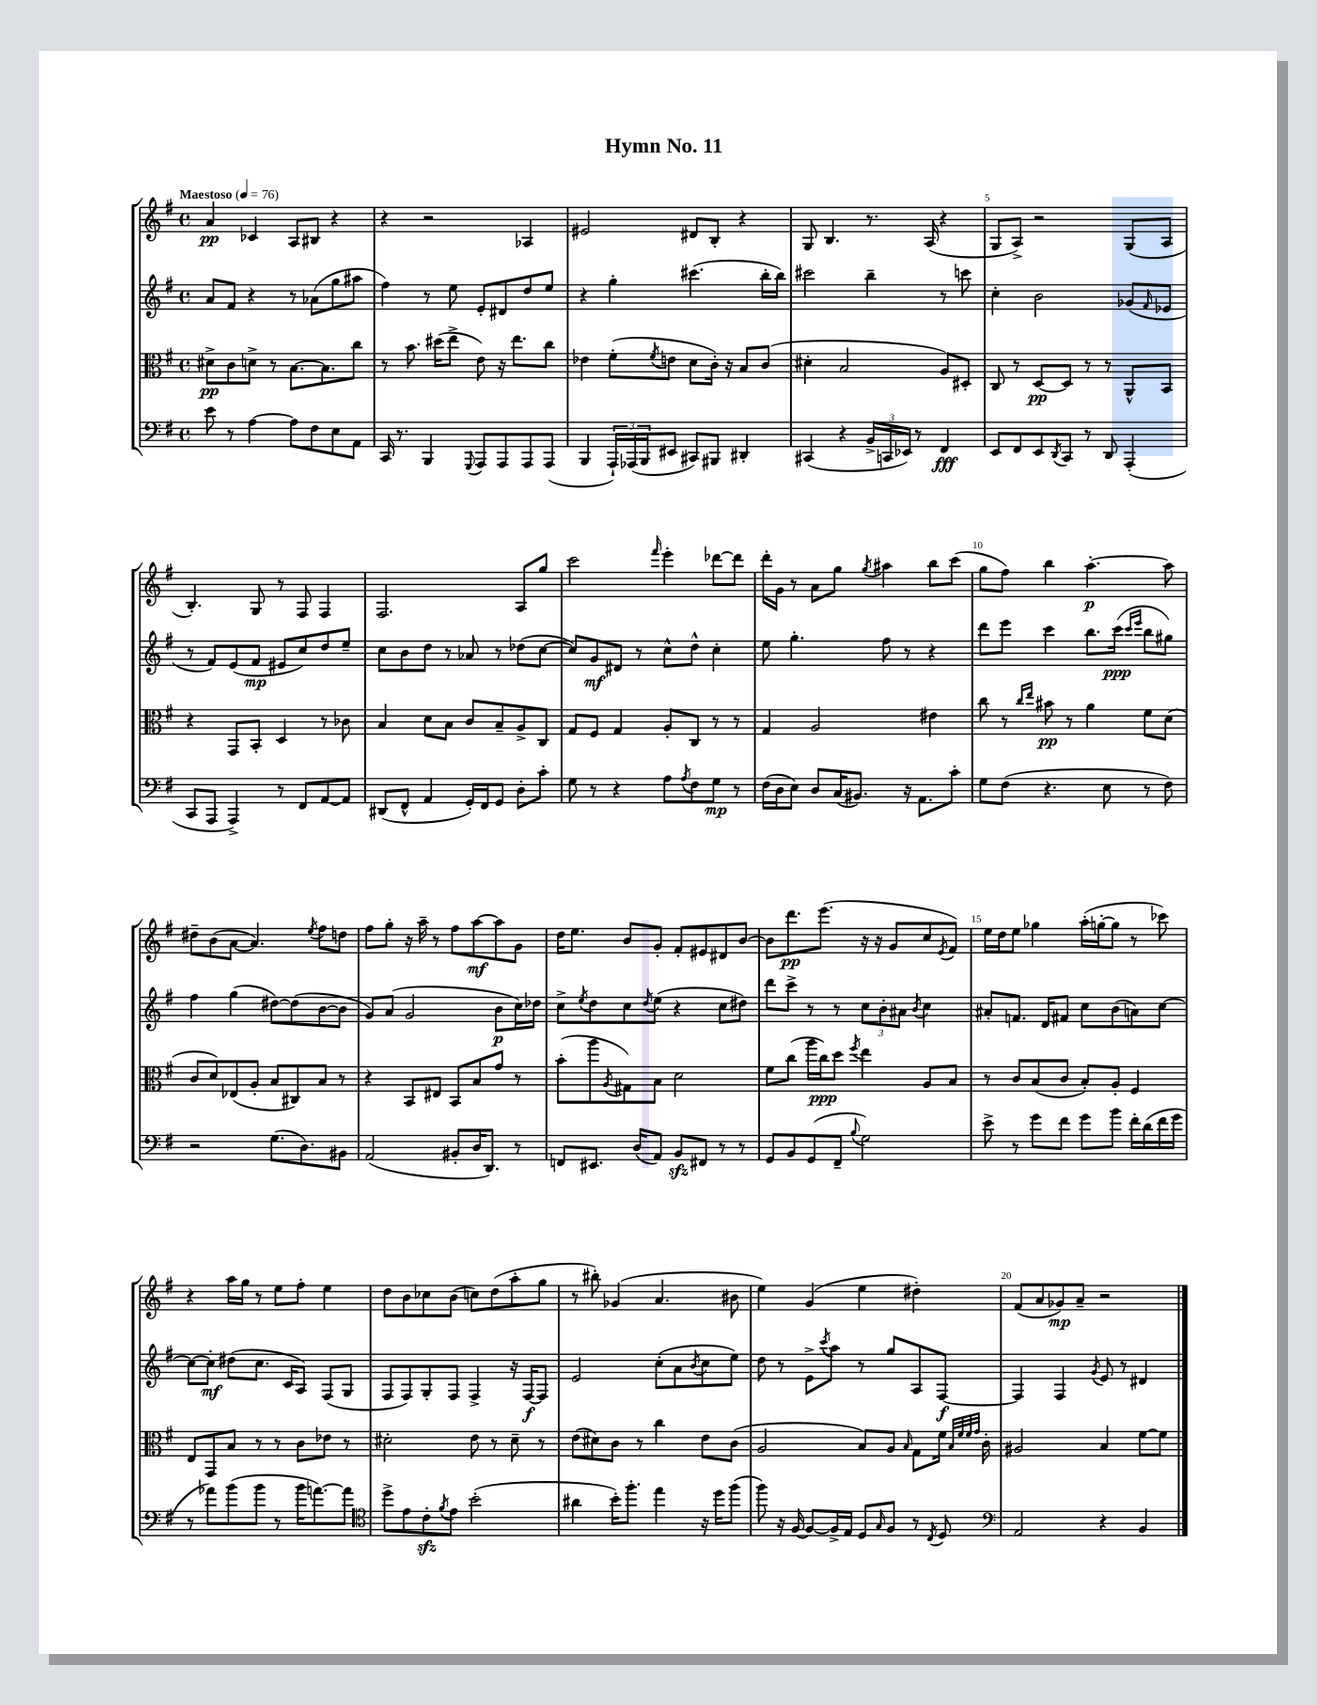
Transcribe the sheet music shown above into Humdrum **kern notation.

**kern	**dynam	**kern	**dynam	**kern	**dynam	**kern	**dynam
*part4	*part4	*part3	*part3	*part2	*part2	*part1	*part1
*staff4	*staff4	*staff3	*staff3	*staff2	*staff2	*staff1	*staff1
*clefF4	*	*clefC3	*	*clefG2	*	*clefG2	*
*k[f#]	*	*k[f#]	*	*k[f#]	*	*k[f#]	*
*M4/4	*	*M4/4	*	*M4/4	*	*M4/4	*
*met(c)	*	*met(c)	*	*met(c)	*	*met(c)	*
*MM76	*	*MM76	*	*MM76	*	*MM76	*
=1	=1	=1	=1	=1	=1	=1	=1
!	!	!	!	!	!	!LO:TX:a:B:t=Maestoso	!
8e\	.	8d#X^\L	pp	8a/L	.	4a/	pp
8r	.	8c\	.	8f#/J	.	.	.
[4A\	.	8dn^\J	.	4r	.	4c-X/	.
.	.	8r	.	.	.	.	.
8A\L]	.	[8.B\L	.	8r	.	8A/L	.
8F#\	.	.	.	(8a-X\L	.	8B#X/J	.
.	.	8.B\]	.	.	.	.	.
8E\	.	.	.	8gg\	.	4r	.
8AA\J	.	8cc\J	.	8aa#X\J	.	.	.
=2	=2	=2	=2	=2	=2	=2	=2
16CC/	.	8r	.	4ff#\)	.	4r	.
8.r	.	.	.	.	.	.	.
.	.	8.b\	.	.	.	.	.
4BBB/	.	.	.	8r	.	2r	.
.	.	(16dd#X\KL	.	.	.	.	.
.	.	8ee^\J	.	8ee\	.	.	.
8qqGGG/	.	.	.	.	.	.	.
8AAA/L	.	8e\)	.	8e'/L	.	.	.
8AAA/	.	16r	.	8d#X/	.	.	.
.	.	8.ee\L	.	.	.	.	.
8AAA/	.	.	.	8dd/	.	4A-X/	.
(8AAA/J	.	8cc\J	.	8ee/J	.	.	.
=3	=3	=3	=3	=3	=3	=3	=3
4BBB/	.	4e-X\	.	4r	.	2e#X/	.
24AAA`/LL)	.	(8f#'\L	.	4gg'\	.	.	.
(24AAA-X/	.	.	.	.	.	.	.
24BBB/J	.	.	.	.	.	.	.
.	.	8qf#/	.	.	.	.	.
8EE#X/J	.	8en\J	.	.	.	.	.
8CC#X/L)	.	8d\L	.	(4.ccc#X\	.	8d#X/L	.
8BBB#X/J	.	16c'\Jk)	.	.	.	8B'/J	.
.	.	16r	.	.	.	.	.
4DD#X'/	.	8B/L	.	.	.	4r	.
.	.	(8c/J	.	16bb'\LL	.	.	.
.	.	.	.	16bb\JJ)	.	.	.
=4	=4	=4	=4	=4	=4	=4	=4
(4CC#X/	.	4d#X'\	.	2ccc#X\	.	8G/	.
.	.	.	.	.	.	4.B/	.
4r	.	2B/	.	.	.	.	.
24BB^/LL	.	.	.	4bb~\	.	8.r	.
24CCn/	.	.	.	.	.	.	.
24EE-X/JJ)	.	.	.	.	.	.	.
8r	.	.	.	.	.	.	.
.	.	.	.	.	.	(16A/	.
4FF#/	fff	8A/L)	.	8r	.	4r	.
.	.	8D#X'/J	.	8cccn\	.	.	.
=5	=5	=5	=5	=5	=5	=5	=5
8EE/L	.	8C/	.	4cc'\	.	8G/L	.
8FF#/	.	8r	.	.	.	8A^/J)	.
8EE/	.	[8D/L	pp	2b\	.	2r	.
8qDD/	.	.	.	.	.	.	.
8CC/J	.	8D/J]	.	.	.	.	.
8r	.	8r	.	.	.	.	.
8DD/	.	8r	.	.	.	.	.
(4AAA'/	.	8AA^^/L	.	(8g-X/L	.	(8G/L	.
.	.	.	.	16qqf#/	.	.	.
.	.	8BB/J	.	8e-X/J	.	8A/J	.
!!LO:LB:g=z
=6	=6	=6	=6	=6	=6	=6	=6
8CC/L	.	4r	.	8r	.	4.B'/)	.
8AAA/J	.	.	.	8f#/L)	.	.	.
4AAA^/)	.	8GG/L	.	(8e/	.	.	.
.	.	8BB'/J	.	8f#/J	mp	8G/	.
8r	.	4D/	.	8e#X/L	.	8r	.
8FF#/L	.	.	.	8cc/)	.	8F#/	.
[8AA/	.	8r	.	8dd/	.	4F#/	.
8AA/J]	.	8c-X\	.	8ee~/J	.	.	.
=7	=7	=7	=7	=7	=7	=7	=7
(8DD#X/L	.	4B/	.	8cc\L	.	2.F#/	.
8FF#^^/J	.	.	.	8b\	.	.	.
4AA/	.	8d\L	.	8dd\J	.	.	.
.	.	8B\J	.	8r	.	.	.
16GG'/LL)	.	8c/L	.	8a-X/	.	.	.
16FF#/J	.	.	.	.	.	.	.
8GG/J	.	8B~/	.	8r	.	.	.
8D'\L	.	8A^/	.	(8dd-X\L	.	8A/L	.
8c'\J	.	8C/J	.	[8cc\J	.	8gg/J	.
=8	=8	=8	=8	=8	=8	=8	=8
8G\	.	8G/L	.	8cc/L])	.	2ccc\	.
8r	.	8F#/J	.	8g/	mf	.	.
4r	.	4G/	.	8d#X/J	.	.	.
.	.	.	.	8r	.	.	.
.	.	.	.	.	.	16qqfff#/	.
8A\L	.	8A'/L	.	8cc^^\L	.	4eee'\	.
8qA/	.	.	.	.	.	.	.
8F#\	.	8C/J	.	8dd^^\J	.	.	.
8G\J	mp	8r	.	4cc'\	.	[8ddd-X\L	.
8r	.	8r	.	.	.	8ddd-\J]	.
=9	=9	=9	=9	=9	=9	=9	=9
(16F#\LL	.	4G/	.	8ee\	.	16ddd'\LL	.
16D\J	.	.	.	.	.	16g\JJ	.
8E\J)	.	.	.	4.gg'\	.	8r	.
8D/L	.	2A/	.	.	.	8a\L	.
(16C/K	.	.	.	.	.	8gg\J	.
8.BB#X/J)	.	.	.	.	.	.	.
.	.	.	.	.	.	8qgg/	.
.	.	.	.	8ff#\	.	4aa#X\	.
16r	.	.	.	8r	.	.	.
8.AA\L	.	.	.	.	.	.	.
.	.	4e#X\	.	4r	.	8bb\L	.
8c'\J	.	.	.	.	.	(8ccc\J	.
=10	=10	=10	=10	=10	=10	=10	=10
8G\L	.	8cc\	.	8ddd\L	.	8gg\L	.
(8F#\J	.	8r	.	8eee\J	.	8ff#\J)	.
.	.	16qqcc/LL	.	.	.	.	.
.	.	16qqee/JJ	.	.	.	.	.
4.r	.	8b#X\	pp	4ccc\	.	4bb\	.
.	.	8r	.	.	.	.	.
.	.	4a\	.	8.bb\L	.	[4.aa'\	p
8E\	.	.	.	.	.	.	.
.	.	.	.	(16ccc\Jk	ppp	.	.
.	.	.	.	16qqccc/LL	.	.	.
.	.	.	.	16qqeee/JJ	.	.	.
8r	.	8f#\L	.	8bb\L	.	.	.
8F#\)	.	(8d\J	.	8gg#X\J)	.	8aa\]	.
!!LO:LB:g=z
=11	=11	=11	=11	=11	=11	=11	=11
2r	.	8c/L	.	4ff#\	.	8dd#X~\L	.
.	.	8d/)	.	.	.	(8b\	.
.	.	(8E-X/	.	(4gg\	.	[8a\J	.
.	.	8A'/J	.	.	.	4.a/])	.
(8.G\L	.	8B/L	.	[8dd#X\L)	.	.	.
.	.	8C#X/)	.	(8dd#\]	.	.	.
8.D\)	.	.	.	.	.	.	.
.	.	.	.	.	.	8qee/	.
.	.	8B/J	.	[8b\	.	8ff#\L	.
8BB#X\J	.	8r	.	8b\J]	.	8ddn\J	.
=12	=12	=12	=12	=12	=12	=12	=12
(2AA/	.	4r	.	8g/L)	.	8ff#\L	.
.	.	.	.	(8a/J	.	8gg'\J	.
.	.	8BB/L	.	2g/	.	16r	.
.	.	.	.	.	.	16aa~\	.
.	.	8E#X/J	.	.	.	8r	.
8BB#X'/L	.	8BB/L	.	.	.	8ff#\L	.
16D/K	.	8B/	.	.	.	[8aa\	mf
8.DD/J)	.	.	.	.	.	.	.
.	.	8g/J	.	8b\L	p	8aa\]	.
8r	.	8r	.	16cc\L)	.	8g\J	.
.	.	.	.	16dd-X\JJ	.	.	.
=13	=13	=13	=13	=13	=13	=13	=13
8FFn/L	.	(8b'\L	.	8cc^\L	.	16dd\KL	.
.	.	.	.	.	.	8.ee\J	.
.	.	.	.	8qee/	.	.	.
8.EE#X/J	.	8aa\	.	8dd\	.	.	.
.	.	8qA/	.	.	.	.	.
.	.	8G#X\)	.	8cc\	.	8b/L	.
(16D/KL	.	.	.	.	.	.	.
.	.	.	.	8qdd/	.	.	.
8AA/J)	.	8B\J	.	(8ee\J	.	8g'/J	.
8BBzz/L	.	2d\	.	4r	.	8f#'/L	.
8FF#X/J	.	.	.	.	.	8e#X/	.
8r	.	.	.	8cc\L	.	8d#X/	.
8r	.	.	.	8dd#X\J)	.	[8b/J	.
=14	=14	=14	=14	=14	=14	=14	=14
8GG/L	.	8f#\L	.	8ddd\L	.	8b\L]	.
8BB/	.	(8cc\J	.	8ccc^\J	.	8.ddd\	pp
(8GG/	.	16aa\LL	.	8r	.	.	.
.	.	16cc\J)	ppp	.	.	(8.eee\J	.
8FF#~/J	.	8dd\J	.	8r	.	.	.
8qqB/	.	8qff#/	.	.	.	.	.
2G\)	.	4ee\	.	12cc\L	.	16r	.
.	.	.	.	.	.	16r	.
.	.	.	.	12b'\	.	.	.
.	.	.	.	.	.	8g/L	.
.	.	.	.	12a#X\J	.	.	.
.	.	.	.	8qb/	.	.	.
.	.	8A/L	.	4cc\	.	8cc/	.
.	.	.	.	.	.	8qe/	.
.	.	8B/J	.	.	.	8f#/J)	.
=15	=15	=15	=15	=15	=15	=15	=15
8e^\	.	8r	.	8a#X'/L	.	16ee\LL	.
.	.	.	.	.	.	16dd\J	.
8r	.	8c/L	.	8.fn/J	.	8ee\J	.
8g\L	.	(8B/	.	.	.	4gg-X\	.
.	.	.	.	16d/KL	.	.	.
8f#\J	.	8c/J	.	8f#X/J	.	.	.
8g\L	.	8B'/L)	.	8cc\L	.	(16aa'\LL	.
.	.	.	.	.	.	[16ggn'\J	.
8b\J	.	8A'/J	.	(8b\	.	8gg\J]	.
16f#'\LL	.	4F#/	.	8an\)	.	8r	.
(16d\	.	.	.	.	.	.	.
16f#\	.	.	.	[8cc\J	.	8ccc-X\)	.
16g\JJ	.	.	.	.	.	.	.
!!LO:LB:g=z
=16	=16	=16	=16	=16	=16	=16	=16
8r	.	8E/L	.	8cc\L_	.	4r	.
8a-X\L)	.	8GG/	.	8cc'\J]	mf	.	.
(8b\	.	8B/J	.	(8dd#X\L	.	16aa\LL	.
.	.	.	.	.	.	16gg\JJ	.
8b\J	.	8r	.	8.cc\J	.	8r	.
8r	.	8r	.	.	.	8ee\L	.
.	.	.	.	16c/KL	.	.	.
16b\KL	.	8c\L	.	8A/J)	.	8ff#'\J	.
[8.an\)	.	.	.	.	.	.	.
.	.	8e-X\J	.	(8F#/L	.	4ee\	.
8a\J]	.	8r	.	8G/J	.	.	.
=17	=17	=17	=17	=17	=17	=17	=17
*clefC4	*	*	*	*	*	*	*
8dd^\L	.	2d#X'\	.	8F#/L	.	8dd\L	.
8e\	.	.	.	8F#/)	.	8b\	.
8czz'\	.	.	.	8G'/	.	8cc-X\	.
8qf#/	.	.	.	.	.	.	.
8e\J	.	.	.	8F#/J	.	(8b\J	.
(2b'\	.	8e\	.	4F#^/	.	8ccn\L)	.
.	.	8r	.	.	.	(8dd\	.
.	.	8d#~\	.	16r	.	8aa'\	.
.	.	.	.	[16F#/KL	f	.	.
.	.	8r	.	8F#/J]	.	8gg\J	.
=18	=18	=18	=18	=18	=18	=18	=18
4a#X\	.	(8e\L	.	2e/	.	8r	.
.	.	8d#X\)	.	.	.	8bb#X'\)	.
16b'\KL)	.	8c\J	.	.	.	(4g-X/	.
8.ff#'\J	.	.	.	.	.	.	.
.	.	8r	.	.	.	.	.
4ee\	.	4cc\	.	(8cc'\L	.	4.a/	.
.	.	.	.	8a\	.	.	.
.	.	.	.	8qb/	.	.	.
16r	.	8e\L	.	8cc\	.	.	.
16dd\KL	.	.	.	.	.	.	.
(8ff#\J	.	(8c\J	.	8ee\J)	.	8b#X\	.
=19	=19	=19	=19	=19	=19	=19	=19
8ff#\)	.	2A/	.	8dd\	.	4ee\)	.
16r	.	.	.	8r	.	.	.
[16F#/	.	.	.	.	.	.	.
8F#/L_	.	.	.	8e^\L	.	(4g/	.
.	.	.	.	8qccc/	.	.	.
16F#^/L]	.	.	.	8aa\J	.	.	.
16E/JJ	.	.	.	.	.	.	.
8D/L	.	8B/L)	.	8r	.	4ee\	.
16qqG/	.	.	.	.	.	.	.
8F#/J	.	8A/J	.	8gg/L	.	.	.
.	.	16qqB/	.	.	.	.	.
8r	.	8G\L	.	8A/	.	4dd#X'\)	.
8qC/	.	.	.	.	.	.	.
8D/	.	16f#\Jk	.	[8F#/J	f	.	.
.	.	32qqB/LLL	.	.	.	.	.
.	.	32qqf#/	.	.	.	.	.
.	.	32qqf#/	.	.	.	.	.
.	.	32qqg/JJJ	.	.	.	.	.
.	.	16c'\	.	.	.	.	.
=20	=20	=20	=20	=20	=20	=20	=20
*clefF4	*	*	*	*	*	*	*
2AA/	.	2A#X/	.	4F#/]	.	(8f#/L	.
.	.	.	.	.	.	8a/	.
.	.	.	.	4F#/	.	8g-X/)	mp
.	.	.	.	.	.	8a~/J	.
.	.	.	.	8qg/	.	.	.
4r	.	4B/	.	8e/	.	2r	.
.	.	.	.	8r	.	.	.
4BB/	.	[8f#\L	.	4d#X/	.	.	.
.	.	8f#\J]	.	.	.	.	.
==	==	==	==	==	==	==	==
*-	*-	*-	*-	*-	*-	*-	*-
